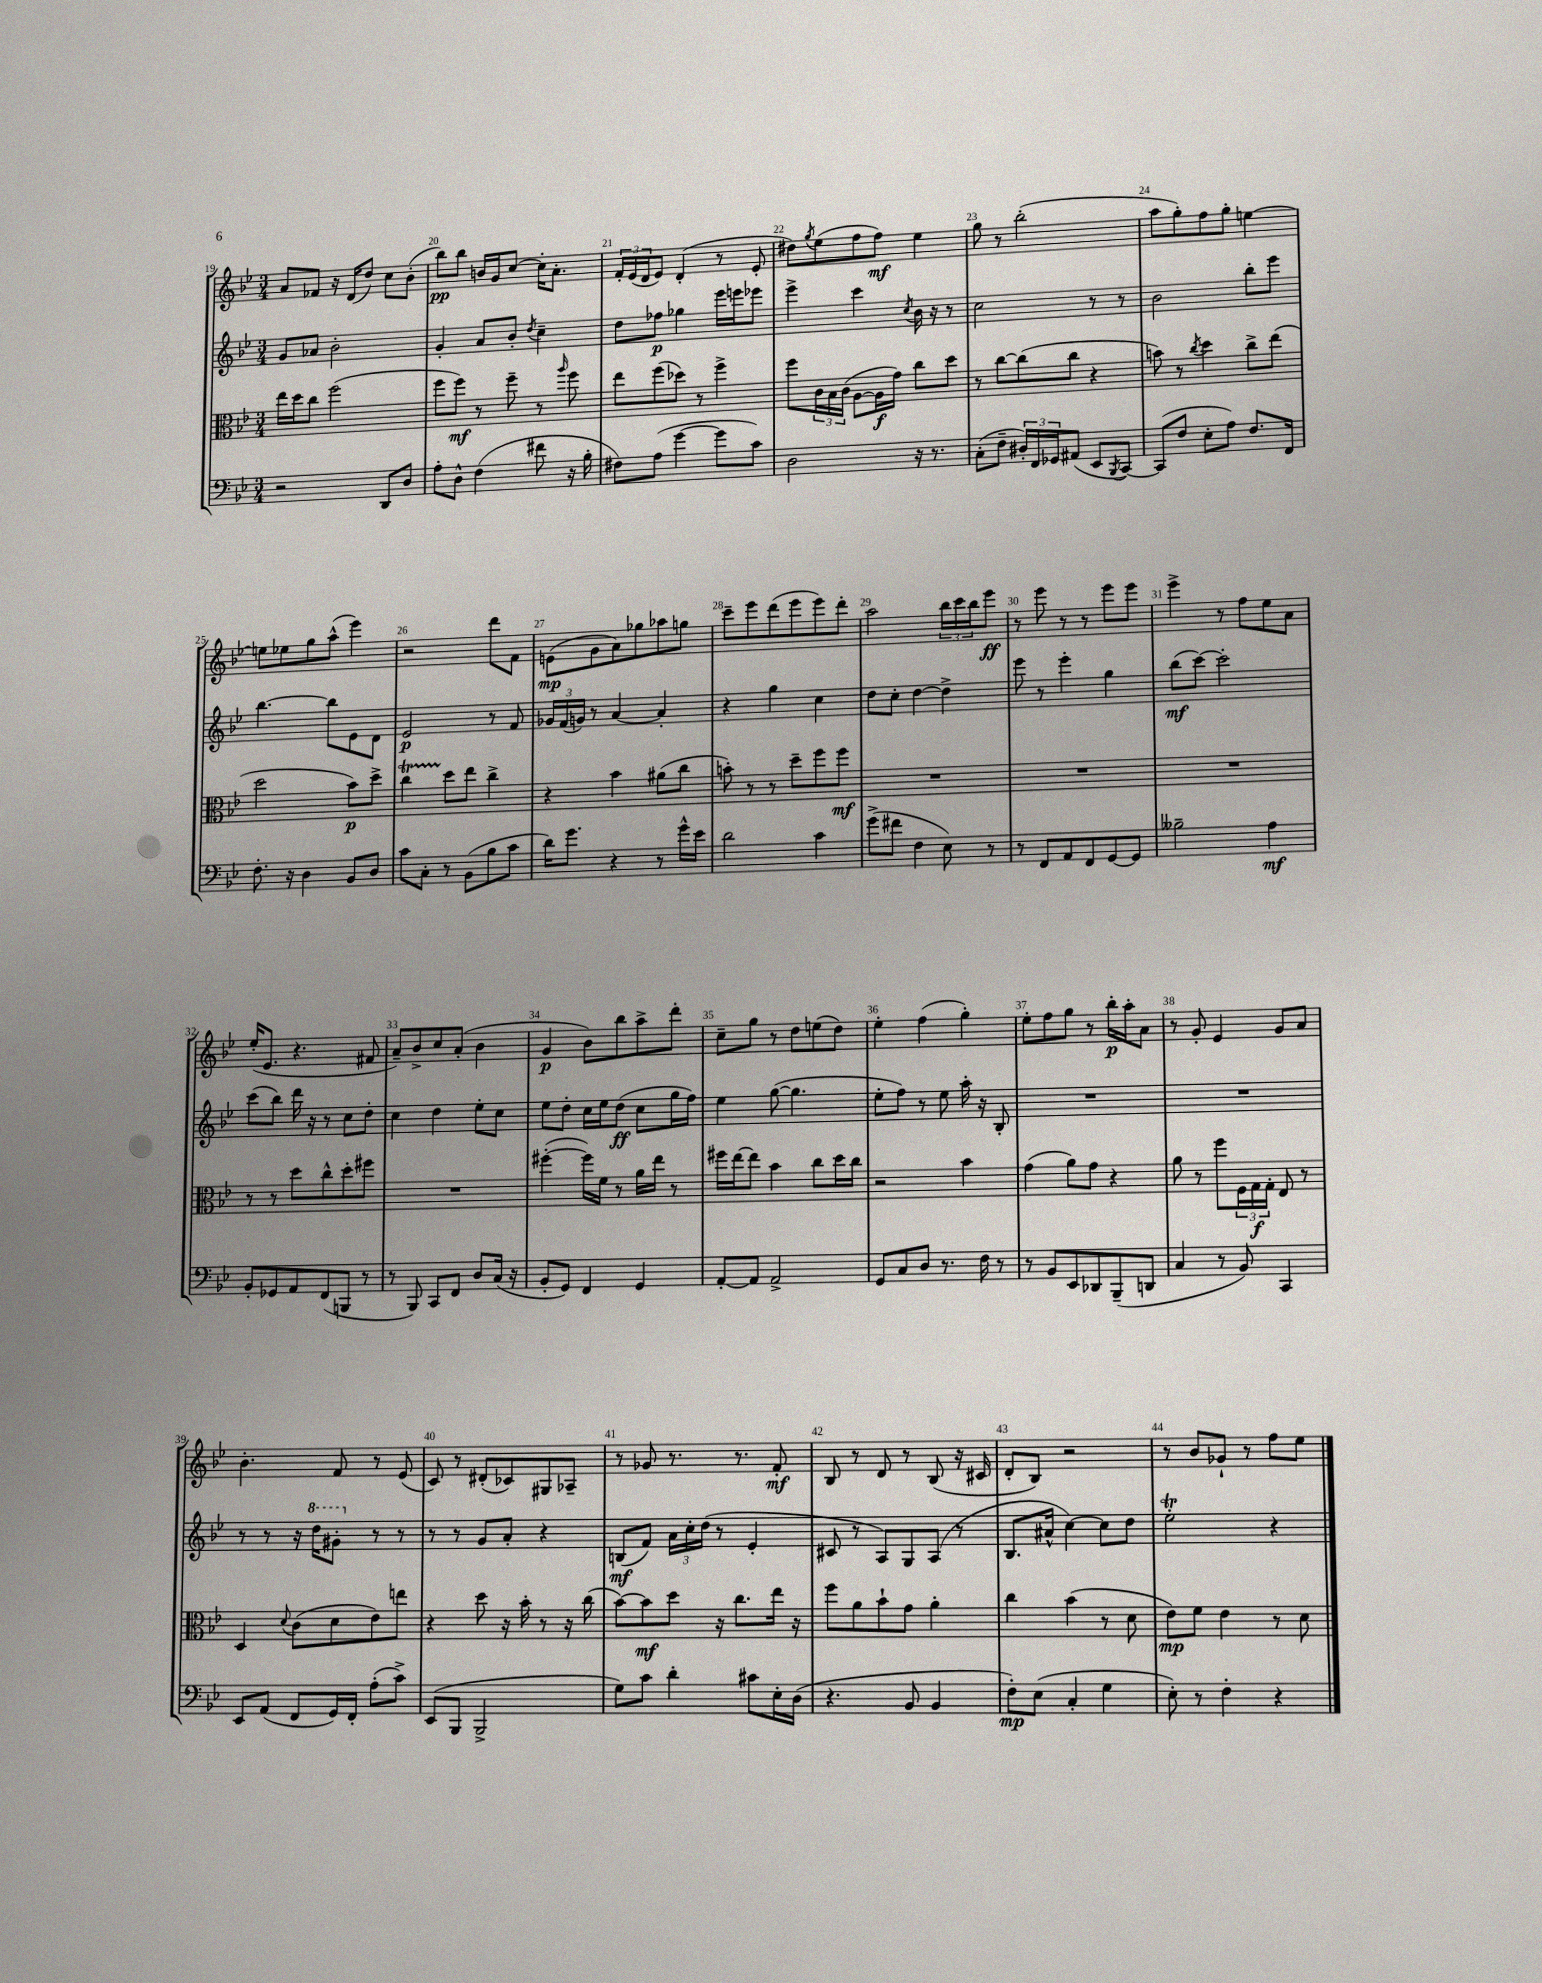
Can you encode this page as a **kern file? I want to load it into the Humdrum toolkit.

**kern	**kern	**kern	**kern
*staff4	*staff3	*staff2	*staff1
*clefF4	*clefC3	*clefG2	*clefG2
*k[b-e-]	*k[b-e-]	*k[b-e-]	*k[b-e-]
*M3/4	*M3/4	*M3/4	*M3/4
2r	16ee-	8g	8a
.	16dd	.	.
.	8cc	8a-	8f-
.	(2ff	2b-'	16r
.	.	.	(16d
.	.	.	8dd)
8DD	.	.	8cc
8D	.	.	(8b-'
=	=	=	=
8A'	8ff	4g'	8bb-)
8D^^	8ff)	.	8bb-
(4F	8r	8a	16b
.	.	.	16g
.	8ff~	8b-'	[8cc
.	.	8qdd	.
8f#	8r	4cc~	16cc']
.	.	.	8.a'
.	16qqaa	.	.
16r	8ff	.	.
16B-'	.	.	.
=	=	=	=
8F#)	8ee-	8dd	24f'
.	.	.	(24e-
.	.	.	24d
(8A	(8ff	8ff-	8e-)
[4g	8dd-)	4gg-	(4d'
.	8r	.	.
8g]	4ff^	16eee-	8r
.	.	16eee	.
8c)	.	8eee-	8e-'
=	=	=	=
2D	8ff	4eee-^	8dd#)
.	.	.	8qgg
.	24c	.	(8ee-
.	24B-	.	.
.	(24c	.	.
.	[8A	4ccc	8ff
.	16A]	.	8ff)
.	16g)	.	.
.	.	8qcc	.
16r	8cc	16b-	4ee-
8.r	.	16r	.
.	8dd	8r	.
=	=	=	=
(8C'	8r	2cc	8gg
8F~	[8cc	.	8r
24D#')	(8cc]	.	(2bb-'
24FF	.	.	.
24GG-	.	.	.
(8AA#	8cc	.	.
8EE-	4r	8r	.
8qBBB-	.	.	.
[8CC)	.	8r	.
=	=	=	=
(8CC]	8b)	2b-	8aa
8F	8r	.	8gg')
.	8qcc	.	.
8E-'	4dd	.	8ff
8A)	.	.	8gg'
8.F	8cc^	8bb-'	[4ee
.	(8ee-	8eee-	.
16FF	.	.	.
=	=	=	=
8.F'	2dd	[4.bb-	8ee]
.	.	.	8ee-
16r	.	.	.
4D	.	.	8gg
.	.	8bb-]	(8aa^^
8BB-	8b-)	8e-	4eee-)
8D	8dd^	8d	.
=	=	=	=
8c	4cc	2e-	2r
8C'	.	.	.
8r	8dd	.	.
(8BB-	8ee-	.	.
8B-	4cc^	8r	8ddd
8c	.	8f	8f
=	=	=	=
16d)	4r	24g-	(8e
.	.	(24f	.
8.g	.	.	.
.	.	24g)	.
.	.	8r	8g
4r	4b-	[4a	8a)
.	.	.	8gg-
8r	(8a#	4a']	8aa-
16g^^	8cc	.	8gg
16e-	.	.	.
=	=	=	=
2d	8b')	4r	8ccc~
.	8r	.	8eee-
.	8r	4gg	(8ddd
.	8dd~	.	8eee-
4c	8ff	4cc	8eee-)
.	8ff	.	8ddd'
=	=	=	=
(8g^	2.r	8dd	2aa
8f#	.	8cc'	.
4F	.	[4dd	.
8E-)	.	4dd^]	24bb-
.	.	.	24ccc
.	.	.	24bb-
8r	.	.	8eee-
=	=	=	=
8r	2.r	8eee-	8r
8FF	.	8r	8eee-
8AA	.	4eee-'	8r
8FF	.	.	8r
[8GG	.	4gg	8eee-
8GG]	.	.	8eee-
=	=	=	=
2B--~	2.r	(8bb-	4eee-^
.	.	[8ccc)	.
.	.	2ccc']	8r
.	.	.	8ff
4A	.	.	8ee-
.	.	.	8a
=	=	=	=
8BB-'	8r	(8ccc	(16ee-'
.	.	.	8.e-
8GG-	8r	8bb-)	.
8AA	8dd	16ddd	4.r
.	.	16r	.
(8FF	8cc^^	8r	.
8BBB	8dd'	8cc	.
8r	8ff#	8dd'	8f#
=	=	=	=
8r	2.r	4cc	8a~)
8BBB-)	.	.	8b-^
8CC	.	4dd	8cc
8FF	.	.	(8a'
8D	.	8ee-'	4b-
(16C	.	8cc	.
16r	.	.	.
=	=	=	=
8BB-'	([4ff#'	8ee-	4g
8GG)	.	8dd'	.
4FF	16ff#])	16cc	8b-)
.	16f	16ee-	.
.	8r	(8dd	8bb-
4GG	16a	8cc	8aa^
.	16ee-	.	.
.	8r	16gg	8ddd'
.	.	16ff)	.
=	=	=	=
[8AA'	16ff#	4ee-	8cc~
.	[16ee-	.	.
8AA]	8ee-]	.	8gg
2AA^	4b-	([8gg	8r
.	.	4.gg]	8dd
.	8cc	.	(8ee
.	16dd	.	8dd)
.	16cc	.	.
=	=	=	=
8GG	2r	8ee-'	4ee-'
8C	.	8ff)	.
8D	.	8r	(4ff
8.r	.	8ee-	.
.	4b-	16aa'	4gg')
16F	.	16r	.
8r	.	8B-'	.
=	=	=	=
8r	(4g	2.r	8ee-'
8BB-	.	.	8ff
8EE-	8a)	.	8gg
8DD-	8g	.	8r
(8BBB-~	4r	.	16bb-'
.	.	.	16aa'
8DD	.	.	8a
=	=	=	=
4C	8a	2.r	8r
.	8r	.	8g'
8r	8ff	.	4e-
8BB-)	24F	.	.
.	24G	.	.
.	24G'	.	.
4CC	8E-	.	8g
.	8r	.	8a
=	=	=	=
8EE-	4D	8r	4.b-'
(8AA	.	8r	.
.	8qqd	.	.
8FF	(8c	16r	.
.	.	16ddd	.
16GG)	8d	8gg#'	8f
16FF'	.	.	.
(8A'	8e-)	8r	8r
8c^)	8ee	8r	(8e-
=	=	=	=
(8EE-	4r	8r	8c)
8BBB-	.	8r	8r
2BBB-^	8dd	8g	(8d#'
.	16r	8a'	8c-)
.	16b-'	.	.
.	8r	4r	8G#
.	16r	.	8A-~
.	(16cc	.	.
=	=	=	=
8G)	[8b-)	(8B	8r
8c	8b-]	8f)	8g-
4d'	8dd	24a	8.r
.	.	24cc'	.
.	.	(24dd	.
.	16r	8r	.
.	8.cc	.	8.r
8c#	.	4e-'	.
16E-'	16ee-	.	8f'
(16D	16r	.	.
=	=	=	=
4.r	8ff	8c#	8B-
.	8a	8r	8r
.	8b-`	8A)	8d
8BB-	8g	8G	8r
4BB-	4a'	(8A	(8B-
.	.	8r	16r
.	.	.	16c#
=	=	=	=
8F')	4cc	8.B-	8d'
(8E-	.	.	8B-)
.	.	16a#^^	.
4C'	(4b-	[4cc)	2r
4G	8r	8cc]	.
.	8d	8dd	.
=	=	=	=
8E-')	8e-)	2ee-'	8r
8r	8f	.	8b-
4F'	4e-	.	8g-`
.	.	.	8r
4r	8r	4r	8ff
.	8d	.	8ee-
==	==	==	==
*-	*-	*-	*-
